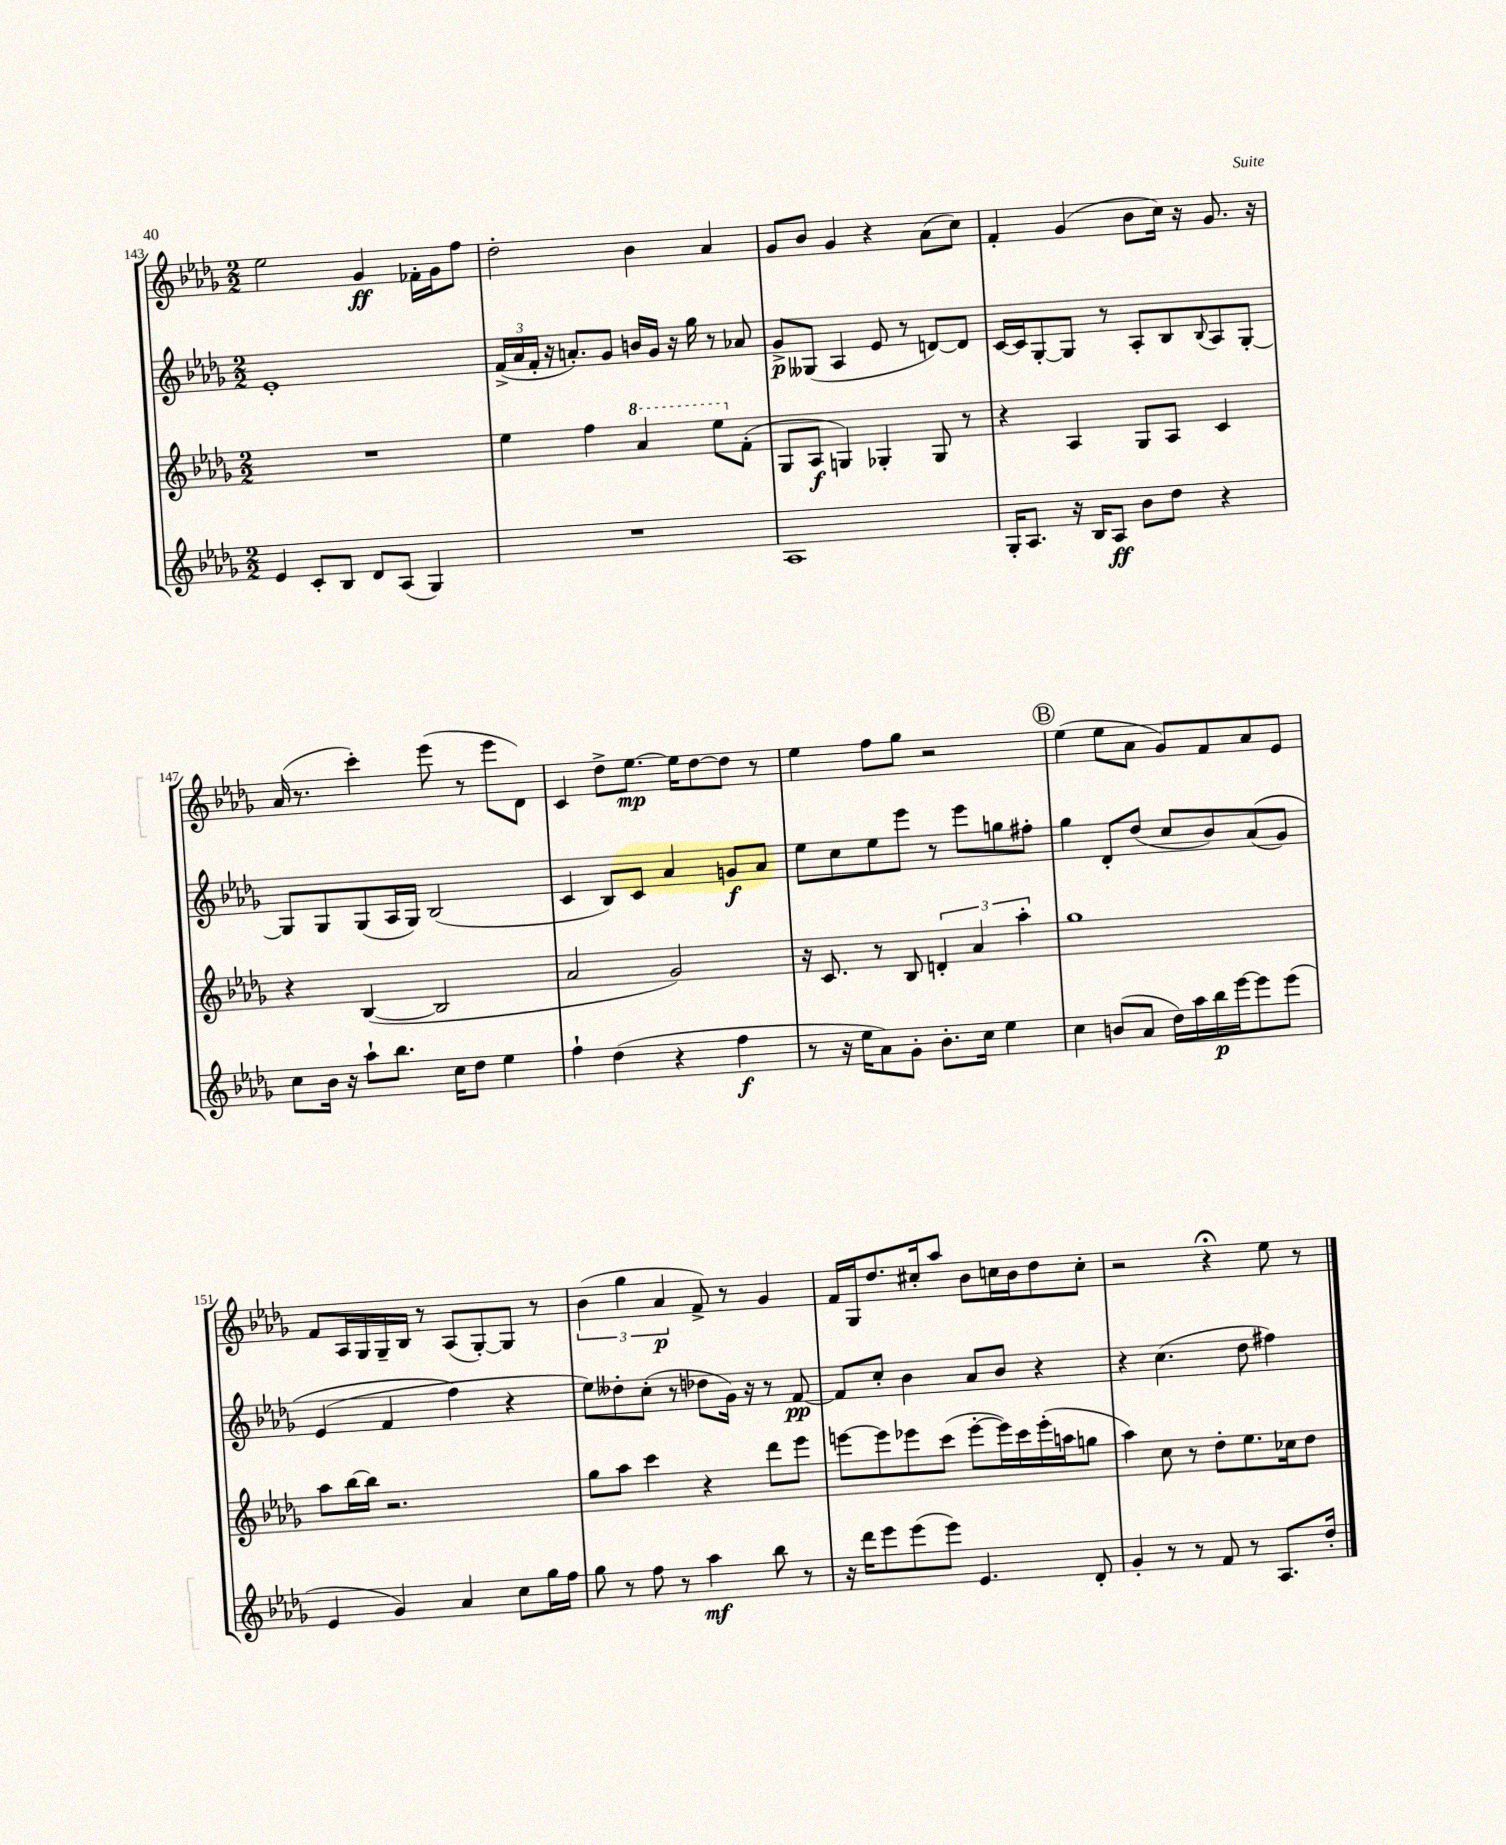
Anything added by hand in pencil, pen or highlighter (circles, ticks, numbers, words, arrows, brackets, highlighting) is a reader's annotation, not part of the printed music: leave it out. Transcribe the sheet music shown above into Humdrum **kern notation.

**kern	**kern	**kern	**kern
*staff4	*staff3	*staff2	*staff1
*clefG2	*clefG2	*clefG2	*clefG2
*k[b-e-a-d-g-]	*k[b-e-a-d-g-]	*k[b-e-a-d-g-]	*k[b-e-a-d-g-]
*M2/2	*M2/2	*M2/2	*M2/2
4e-/	1r	1e-'	2ee-\
8c'/L	.	.	.
8B-/J	.	.	.
8d-/L	.	.	4g-/
(8A-/J	.	.	.
4G-/)	.	.	16f-'\LL
.	.	.	16g-\J
.	.	.	8ff\J
=	=	=	=
1r	4ee-\	(24f^/LL	2dd-'\
.	.	24a-/	.
.	.	24f'/JJ	.
.	.	16r	.
.	.	8.a'/L)	.
.	4ff\	.	.
.	.	8g-/J	.
.	4aa-/	16b/LL	4b-\
.	.	16g-/JJ	.
.	.	16r	.
.	.	16gg-\	.
.	8eee-\L	8r	4a-/
.	(8f'\J	8a-/	.
=	=	=	=
1A-	8G-/L	8g-^/L	8g-/L
.	8A-/J	(8G--/J	8b-/J
.	4G/)	4A-/	4g-/
.	4G-'/	8e-/	4r
.	.	8r	.
.	8G-/	[8d/L)	(8a-\L
.	8r	8d/]J	8cc\J)
=	=	=	=
16G-'/LK	4r	[16c/LL	4f'/
8.A-/J	.	16c/]J	.
.	.	[8G-'/	.
16r	4A-/	8G-/]J	(4g-/
16B-/LK	.	.	.
8A-/J	.	8r	.
8b-\L	8G-/L	8A-'/L	8b-\L
8dd-\J	8A-/J	8B-/	16cc\Jk)
.	.	.	16r
.	.	8qqB-/	.
4r	4c/	8A-/	8.g-/
.	.	[8G-'/J	.
.	.	.	16r
=	=	=	=
8cc\L	4r	8G-/]L	(16a-/
.	.	.	8.r
16b-\Jk	.	8G-/	.
16r	.	.	.
8aa-`\L	([4B-/	(8G-/	4ccc'\)
8.bb-\J	.	16A-/L	.
.	.	16G-/JJ)	.
.	2B-/]	(2B-/	(8eee-\
16cc\LK	.	.	.
8dd-\J	.	.	8r
4ee-\	.	.	8eee-\L
.	.	.	8d-\J)
=	=	=	=
4ff`\	2a-/	4c/	4c/
(4dd-\	.	8B-/L)	8dd-^\L
.	.	8c/J	[8.ee-\J
4r	2g-/)	4a-/	.
.	.	.	16ee-\]LK
.	.	.	[8dd-\
4ff\	.	8g/L	8dd-\]J
.	.	8a-/J	8r
=	=	=	=
8r	16r	8ee-\L	4ee-\
.	8.c/	.	.
16r	.	8cc\	.
16ee-\LK	.	.	.
8a-\)	8r	8ee-\	8ff\L
8g-'\J	8B-/	8eee-\J	8gg-\J
8.b-'\L	6d'/	8r	2r
.	.	8eee-\L	.
.	6a-/	.	.
16cc\Jk	.	.	.
4ee-\	.	8gg\	.
.	6aa-'\	.	.
.	.	8ff#'\J	.
=	=	=	=
4cc\	1gg-	4gg-\	(4ee-\
(8b/L	.	8d-'/L	8ee-\L
8a-/J	.	(8dd-/J	8a-\J
16dd-\LL)	.	8cc/L	8g-/L)
16aa-\	.	.	.
16bb-\	.	8b-/)	8f/
[16eee-\J	.	.	.
8eee-\]	.	&((8a-/	8a-/
(8eee-\J	.	8g-/J)	8e-/J
=	=	=	=
4e-/	8aa-\L	(4e-/	8f/L
.	[16bb-\L	.	16A-/L
.	16bb-\]JJ	.	16G-/
4g-/)	2.r	4f/	16G-~/
.	.	.	16B-/JJ
.	.	.	8r
4a-/	.	4ff\&)	(8A-/L
.	.	.	[8G-'/)
8cc\L	.	4r	8G-/]J
16gg-\L	.	.	8r
16ff\JJ	.	.	.
=	=	=	=
8gg-\	8gg-\L	8ee-\L)	(6b-\
8r	8aa-\J	8dd--'\	.
.	.	.	6gg-\
8ff\	4ccc\	(8cc'\J	.
.	.	.	6a-/
8r	.	8r	.
4aa-\	4r	8dd-\L	8f^/)
.	.	16g-\Jk)	8r
.	.	16r	.
8bb-\	8ddd-\L	8r	4g-/
8r	8eee-\J	[8f/	.
=	=	=	=
16r	[8eee\L	8f/]L	16f/LL
16ddd-\LK	.	.	16G-/J
8eee-\	8eee\]	8cc'/J	8.dd-/
(8eee-\	8eee-\	4b-\	.
.	.	.	16cc#'/k
8eee-\J)	(8ccc\J	.	8aa-/J
4.e-/	[8eee-'\L	8a-/L	8b-\L
.	16eee-\]L)	8b-/J	16cc\L
.	16ccc\	.	16b-\J
.	(16eee-'\	4r	8dd-\
.	16aa\J	.	.
8d-'/	8gg\J	.	8cc'\J
=	=	=	=
4g-'/	4aa-\)	4r	2r
8r	8cc\	(4.cc\	.
8r	8r	.	.
8f/	8dd-'\L	.	4r;
8r	8.ee-\	8dd-\	.
8.A-/L	.	4ff#\)	8ee-\
.	16cc-\k	.	.
.	8dd-\J	.	8r
16dd-'/Jk	.	.	.
==	==	==	==
*-	*-	*-	*-
